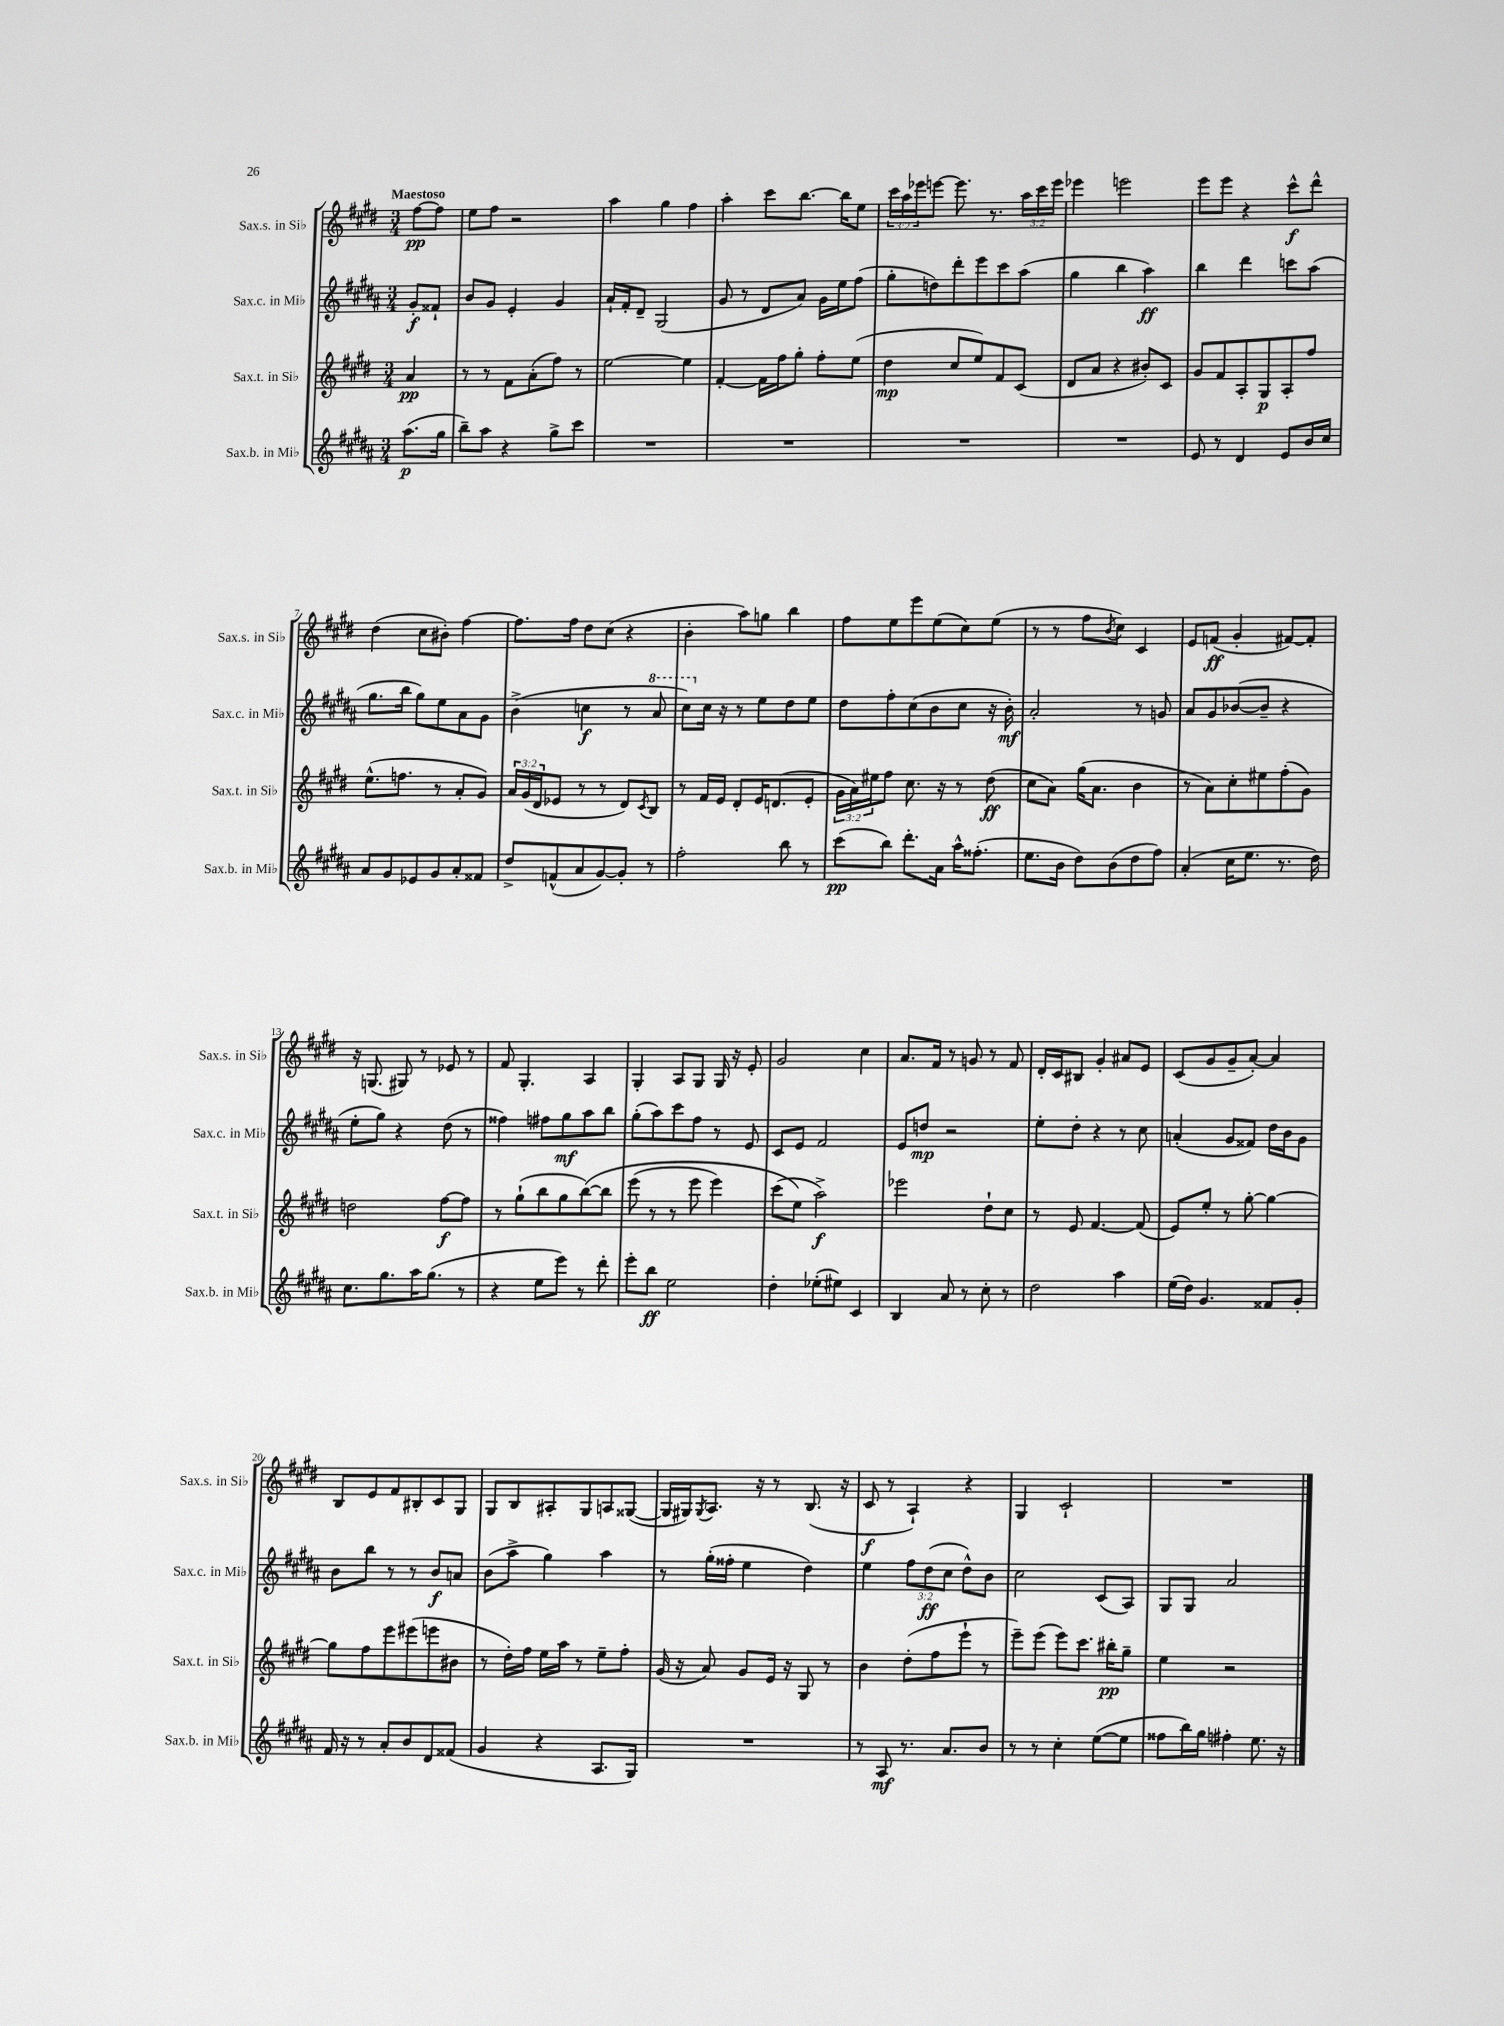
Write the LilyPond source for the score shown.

<<
\new StaffGroup <<
\new Staff = "s0" \with { instrumentName = "Sax.s. in Sib" shortInstrumentName = "Sax.s. in Sib" } {
    \clef treble \key e \major \numericTimeSignature \time 3/4 \override Staff.TupletNumber.text = #tuplet-number::calc-fraction-text \partial 4 \tempo "Maestoso"
    fis''8~\pp fis''8 |
    e''8 fis''8 r2 |
    a''4 gis''4 fis''4 |
    a''4-. cis'''8 b''8.~ b''16 e''8 |
    \tuplet 3/2 { cis'''16 a''16 ees'''16 } e'''8~ e'''8. r8. \tuplet 3/2 { a''16 cis'''16 e'''16 } |
    ees'''4 e'''2 |
    e'''8 e'''8 r4 cis'''8-^\f dis'''8-^ |
    dis''4( cis''8 bis'8-.) fis''4~ |
    fis''8. fis''16 dis''8 cis''8( r4 |
    b'4-. a''8) g''8 b''4 |
    fis''8 e''8 e'''8 e''8( cis''8) e''8( |
    r8 r8 fis''8 \acciaccatura { b'8 } cis''8) cis'4 |
    e'8 f'8\ff( gis'4-. fis'8~) fis'8-. |
    r16 g8.( gis8) r8 ees'8 r8 |
    fis'8 gis4.-. a4 |
    gis4-. a8 gis8 gis16 r16 e'8-. |
    gis'2 cis''4 |
    a'8. fis'16 r8 g'8 r8 fis'8 |
    dis'16-. cis'16 bis8 gis'4-. ais'8 e'8 |
    cis'8( gis'8 gis'8-- a'8~-.) a'4 |
    b8 e'8 fis'8 bis8-. cis'8 gis8 |
    gis8 b8 ais8-. gis8 a8 gisis8~( |
    gisis16 gis16) \acciaccatura { gis8 } a8. r16 r8 b8.( r16 |
    cis'8\f r8 a4-!) r4 |
    gis4 cis'2-! |
    R2. \bar "|." |
}
\new Staff = "s1" \with { instrumentName = "Sax.c. in Mib" shortInstrumentName = "Sax.c. in Mib" } {
    \clef treble \key b \major \numericTimeSignature \time 3/4 \override Staff.TupletNumber.text = #tuplet-number::calc-fraction-text \partial 4
    gis'8-.\f fisis'8-! |
    b'8 gis'8 e'4-. gis'4 |
    ais'16-! fis'16-. dis'8-- gis2( |
    gis'8 r8 dis'8 ais'8) gis'16 e''16 fis''8( |
    gis''8-. d''8) dis'''8-. e'''8 cis'''8 ais''8( |
    gis''4 b''4 ais''4\ff) |
    b''4 dis'''4 c'''8 ais''8( |
    gis''8. b''16 gis''8) e''8 ais'8 gis'8 |
    b'4->( c''4\f r8 \ottava #1 ais''8 |
    cis'''8) \ottava #0 cis''16 r16 r8 e''8 dis''8 e''8 |
    dis''8 fis''8-. cis''8( b'8 cis''8 r16 b'16-.\mf) |
    ais'2-. r8 g'8 |
    ais'8 gis'8 bes'8~( bes'8-- r4 |
    e''8-. gis''8) r4 dis''8( r8 |
    fisis''4) fis''8 gis''8\mf ais''8 b''8 |
    gis''8-.( ais''8) cis'''8 fis''8 r8 e'8 |
    cis'8 e'8 fis'2 |
    e'8 d''8\mp r2 |
    e''8-. dis''8-. r4 r8 cis''8 |
    a'4-.( gis'8 fisis'8) dis''16 b'16 gis'8 |
    b'8 b''8 r8 r8 b'8\f a'8 |
    b'8( ais''8-> gis''4) ais''4 |
    r8 gis''16-.( fisis''16-. e''4 dis''4) |
    e''4 \tuplet 3/2 { fis''8 dis''8\ff( cis''8 } dis''8-^) b'8 |
    cis''2 cis'8( ais8) |
    gis8 gis8 ais'2 \bar "|." |
}
\new Staff = "s2" \with { instrumentName = "Sax.t. in Sib" shortInstrumentName = "Sax.t. in Sib" } {
    \clef treble \key e \major \numericTimeSignature \time 3/4 \override Staff.TupletNumber.text = #tuplet-number::calc-fraction-text \partial 4
    a'4\pp |
    r8 r8 fis'8 a'8-.( fis''8) r8 |
    e''2~ e''4 |
    fis'4~-. fis'16 fis''16 gis''8-. fis''8-. e''8( |
    dis''4\mp cis''8 e''8) fis'8 cis'8( |
    dis'8 a'8 r4 bis'8-.) cis'8 |
    gis'8 fis'8 a8-. gis8\p a8-. fis''8 |
    e''8.-^( f''8. r8 a'8-. gis'8) |
    \tuplet 3/2 { a'16 gis'16( dis'16 } ees'8 r8 r8 dis'8) \acciaccatura { cis'8 } b8 |
    r8 fis'16 e'16 dis'8-. e'16 d'8.( e'8-. |
    \tuplet 3/2 { gis'16 a'16) eis''16 } fis''8 cis''8. r16 r8 dis''8\ff( |
    cis''8 a'8) gis''16( a'8. b'4 |
    r8 a'8) cis''8-. eis''8 fis''8-.( gis'8) |
    d''2 fis''8~\f fis''8 |
    r8 gis''8-!( b''8 gis''8 b''8~)\( b''8 |
    e'''8( r8 r8 e'''8 e'''4) |
    cis'''8( e''8\) a''2->\f) |
    ees'''2 dis''8-! cis''8 |
    r8 e'8 fis'4.~ fis'8( |
    e'8) e''8-. r8 gis''8~-. gis''4~ |
    gis''8 fis''8 e'''8 eis'''8( e'''8 bis'8 |
    r8 dis''16-.) fis''16 e''16 a''16 r8 e''8-- fis''8-. |
    gis'16( r16 a'8) gis'8 e'16 r16 gis8 r8 |
    b'4 dis''8-.( fis''8 e'''8-! r8 |
    e'''8--) e'''8( e'''8) cis'''8. bis''16-.\pp gis''8-- |
    e''4 r2 \bar "|." |
}
\new Staff = "s3" \with { instrumentName = "Sax.b. in Mib" shortInstrumentName = "Sax.b. in Mib" } {
    \clef treble \key b \major \numericTimeSignature \time 3/4 \partial 4
    ais''8.\p( gis''16 |
    b''8--) ais''8 r4 gis''8-> cis'''8 |
    R2. |
    R2. |
    R2. |
    R2. |
    e'8 r8 dis'4 e'8 b'16 cis''16 |
    ais'8 gis'8 ees'8 gis'8 ais'8-. fisis'8 |
    dis''8-> f'8-^( ais'8 gis'8~) gis'8-. r8 |
    fis''2-. b''8 r8 |
    cis'''8\pp( b''8) dis'''8.-. ais'16 ais''16-^ fisis''8.-.( |
    e''8. b'16 dis''8) b'8( dis''8 fis''8) |
    ais'4-.( cis''16 e''8. r8. dis''16) |
    cis''8. gis''8. ais''16 gis''8.( r8 |
    r4 e''8 e'''8) r8 dis'''8-. |
    e'''8-. b''8\ff e''2 |
    dis''4-. ees''8-.( eis''8) cis'4 |
    b4 ais'8 r8 cis''8-. r8 |
    dis''2 ais''4 |
    e''16( dis''16) gis'4. fisis'8 gis'8-. |
    fis'16 r16 r8 ais'8-. b'8 dis'8 fisis'8( |
    gis'4 r4 ais8. gis16) |
    R2. |
    r8 ais8\mf r8. ais'8. b'8 |
    r8 r8 cis''4-. e''8~( e''8 |
    fisis''8 b''16) gis''16 fis''4-. e''8. r16 \bar "|." |
}
>>
>>
